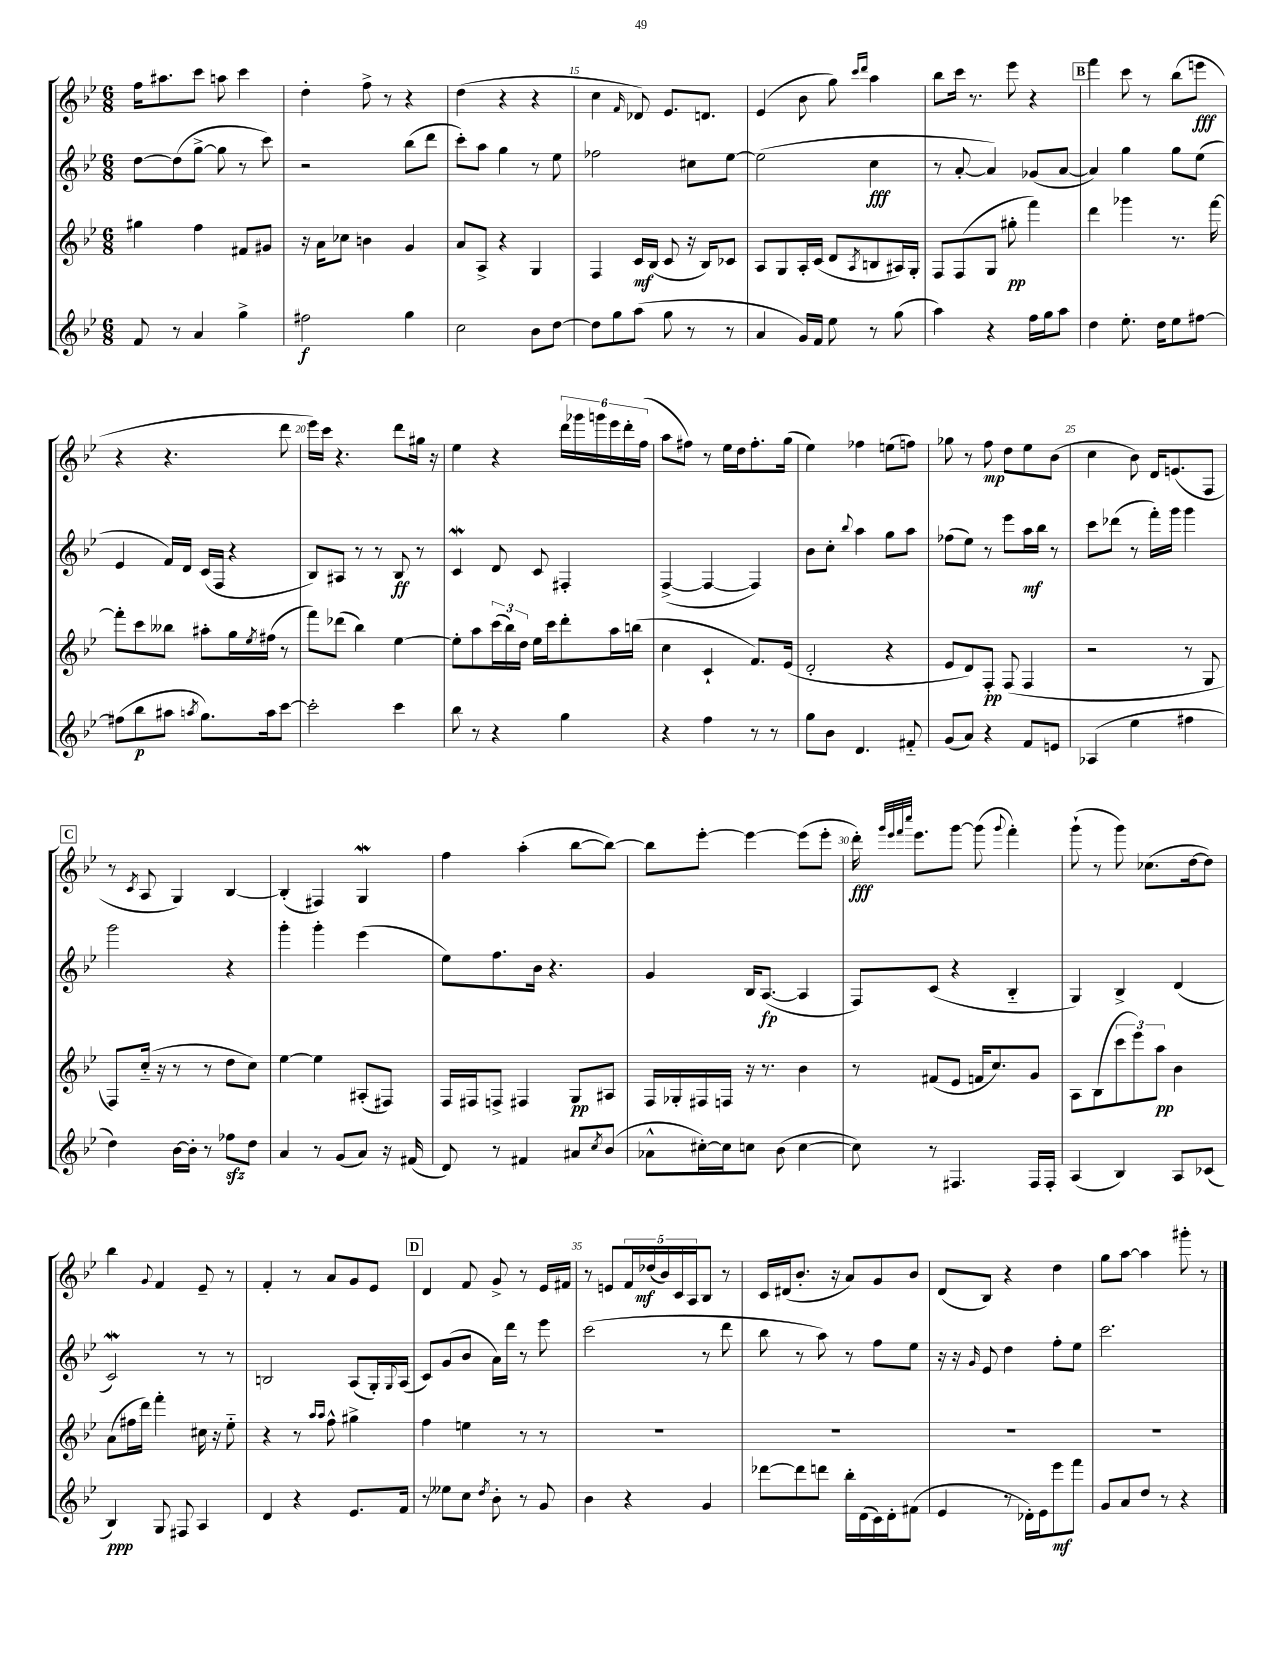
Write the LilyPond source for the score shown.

<<
\new StaffGroup <<
\new Staff = "s0" {
    \clef treble \key bes \major \numericTimeSignature \time 6/8
    f''16 ais''8. c'''8 a''8 c'''4 |
    d''4-. f''8-> r8 r4 |
    d''4( r4 r4 |
    c''4 \grace { f'16 } des'8) ees'8. d'8. |
    ees'4( bes'8 g''8) \grace { c'''16 d'''16 } a''4 |
    bes''8 c'''16 r8. ees'''8 r4 |
    \mark \markup { \box "B" } f'''4 c'''8 r8 bes''8( e'''8\fff |
    r4 r4. d'''8 |
    ees'''16) c'''16 r4. d'''8 gis''16 r16 |
    ees''4 r4 \tuplet 6/4 { d'''16 ges'''16 g'''16 ees'''16 d'''16-. f''16( } |
    a''8 fis''8) r8 ees''16 d''16 fis''8.-. g''16( |
    ees''4) fes''4 e''8( f''8) |
    ges''8 r8 f''8\mp d''8 ees''8 bes'8( |
    c''4 bes'8) d'16 e'8.( f8 |
    \mark \markup { \box "C" } r8 \acciaccatura { c'8 } a8 g4) bes4~ |
    bes4-.( fis4) g4\mordent |
    f''4 a''4-.( bes''8~ bes''8~) |
    bes''8 ees'''8~-. ees'''4~ ees'''8( ees'''8-. |
    d'''16-.\fff) \grace { g'''32 ees'''32 f'''32 c''''32 } ees'''8. g'''8~ g'''8( \appoggiatura { g'''8 } f'''4-.) |
    g'''8-!( r8 g'''8) ces''8.( d''16~ d''8) |
    bes''4 \appoggiatura { g'8 } f'4 ees'8-- r8 |
    f'4-. r8 a'8 g'8 ees'8 |
    \mark \markup { \box "D" } d'4 f'8 g'8-> r8 ees'16 fis'16 |
    r8 e'8 \tuplet 5/4 { f'16 des''16\mf( bes'16) c'16 a16 } bes8 r8 |
    c'16 dis'16( bes'8.-. r16 a'8) g'8 bes'8 |
    d'8( bes8) r4 d''4 |
    g''8 a''8~ a''4 gis'''8-. r8 \bar "|." |
}
\new Staff = "s1" {
    \clef treble \key bes \major \numericTimeSignature \time 6/8
    d''8~ d''8( g''8~-> g''8 r8 c'''8) |
    r2 bes''8( d'''8 |
    c'''8-.) a''8 g''4 r8 ees''8 |
    fes''2 cis''8 ees''8~ |
    ees''2( c''4\fff |
    r8 a'8~-. a'4) ges'8( a'8~ |
    \mark \markup { \box "B" } a'4) g''4 g''8 ees''8( |
    ees'4 f'16) d'16 c'16( f16 r4 |
    bes8) ais8 r8 r8 bes8\ff r8 |
    c'4\mordent d'8 c'8 fis4-. |
    f4~->( f4~ f4) |
    bes'8 c''8-. \appoggiatura { bes''8 } a''4 g''8 a''8 |
    fes''8( ees''8) r8 ees'''8 a''16\mf bes''16 r8 |
    c'''8 des'''8( r8 f'''16-.) g'''16 g'''4 |
    \mark \markup { \box "C" } g'''2 r4 |
    g'''4-. g'''4-. ees'''4( |
    ees''8) f''8. bes'16 r4. |
    g'4 bes16 a8.~\fp( a4 |
    f8) c'8( r4 bes4-_ |
    g4) bes4-> d'4( |
    c'2\mordent) r8 r8 |
    b2 a8( g16-.) \appoggiatura { g8 } a16( |
    \mark \markup { \box "D" } c'8) g'8( bes'8 a'16) d'''16 r8 ees'''8 |
    c'''2( r8 d'''8 |
    bes''8 r8 a''8) r8 f''8 ees''8 |
    r16 r16 \grace { g'16 } ees'8 d''4 f''8-. ees''8 |
    c'''2. \bar "|." |
}
\new Staff = "s2" {
    \clef treble \key bes \major \numericTimeSignature \time 6/8
    gis''4 f''4 fis'8 gis'8 |
    r16 a'16 ces''8 b'4 g'4 |
    a'8 a8-> r4 g4 |
    f4 c'16\mf bes16( c'8 r16 bes16) ces'8 |
    a8 g8 a16-. c'16( d'8 \acciaccatura { a8 } b8 ais16) g16-. |
    f8 f8( g8 gis''8-.\pp f'''4) |
    \mark \markup { \box "B" } d'''4 ges'''4 r8. f'''16~ |
    f'''8-. c'''8 beses''8 ais''8-. g''16 \acciaccatura { ees''8 } fis''16( r8 |
    f'''8) des'''8( bes''4) ees''4~ |
    ees''8-. a''8 \tuplet 3/2 { c'''16( bes''16) d''16 } ees''16 c'''16 d'''8-. a''16 b''16( |
    c''4 c'4-! f'8.) ees'16( |
    d'2-. r4 |
    ees'8 d'8) f8-.\pp f8( f4 |
    r2 r8 g8 |
    \mark \markup { \box "C" } f8) c''16-_( r16 r8 r8 d''8 c''8) |
    ees''4~ ees''4 ais8-.( fis8) |
    f16 fis16 f8-> fis4 g8\pp ais8 |
    f16 ges16-. fis16 f16 r16 r8. bes'4 |
    r8 fis'8( ees'8 f'16 c''8.) g'8 |
    a8 bes8( \tuplet 3/2 { c'''8 ees'''8) a''8\pp } bes'4 |
    a'8( fis''16 d'''16) f'''4-. cis''16 r16 ees''8-_ |
    r4 r8 \grace { a''16 a''16 } f''8-^ gis''4-> |
    \mark \markup { \box "D" } f''4 e''4 r8 r8 |
    R2. |
    R2. |
    R2. |
    R2. \bar "|." |
}
\new Staff = "s3" {
    \clef treble \key bes \major \numericTimeSignature \time 6/8
    f'8 r8 a'4 g''4-> |
    fis''2\f g''4 |
    c''2 bes'8 d''8~ |
    d''8 g''8 a''8( g''8 r8 r8 |
    a'4 g'16) f'16 ees''8 r8 g''8( |
    a''4) r4 f''16 g''16 a''8 |
    \mark \markup { \box "B" } d''4 ees''8.-. d''16 ees''8 fis''8~ |
    fis''8( bes''8\p ais''8 \acciaccatura { a''8 } g''8.) a''16 c'''8~ |
    c'''2-. c'''4 |
    bes''8 r8 r4 g''4 |
    r4 f''4 r8 r8 |
    g''8 bes'8 d'4. fis'8-_ |
    g'8( a'8) r4 f'8 e'8 |
    aes4( ees''4 fis''4 |
    \mark \markup { \box "C" } d''4) bes'16~ bes'16-. r8 fes''8\sfz d''8 |
    a'4 r8 g'8( a'8) r16 fis'16( |
    d'8) r8 fis'4 ais'8 \acciaccatura { c''8 } bes'8( |
    aes'8-^ cis''16~-.) cis''16 c''8 bes'8( c''4~ |
    c''8) r8 fis4. fis16 fis16-. |
    a4( bes4) a8 ces'8( |
    bes4\ppp) g8 fis8 a4 |
    d'4 r4 ees'8. f'16 |
    \mark \markup { \box "D" } r8 eeses''8 c''8 \acciaccatura { d''8 } bes'8-. r8 g'8 |
    bes'4 r4 g'4 |
    des'''8~ des'''8 d'''8 bes''16-. d'16( c'16) d'16-. fis'8( |
    ees'4 r8 des'16-.) ees'16 ees'''8\mf f'''8 |
    g'8 a'8 d''8 r8 r4 \bar "|." |
}
>>
>>
\layout { \context { \Score currentBarNumber = #12 \override BarNumber.break-visibility = ##(#f #t #t) barNumberVisibility = #(every-nth-bar-number-visible 5) } }
